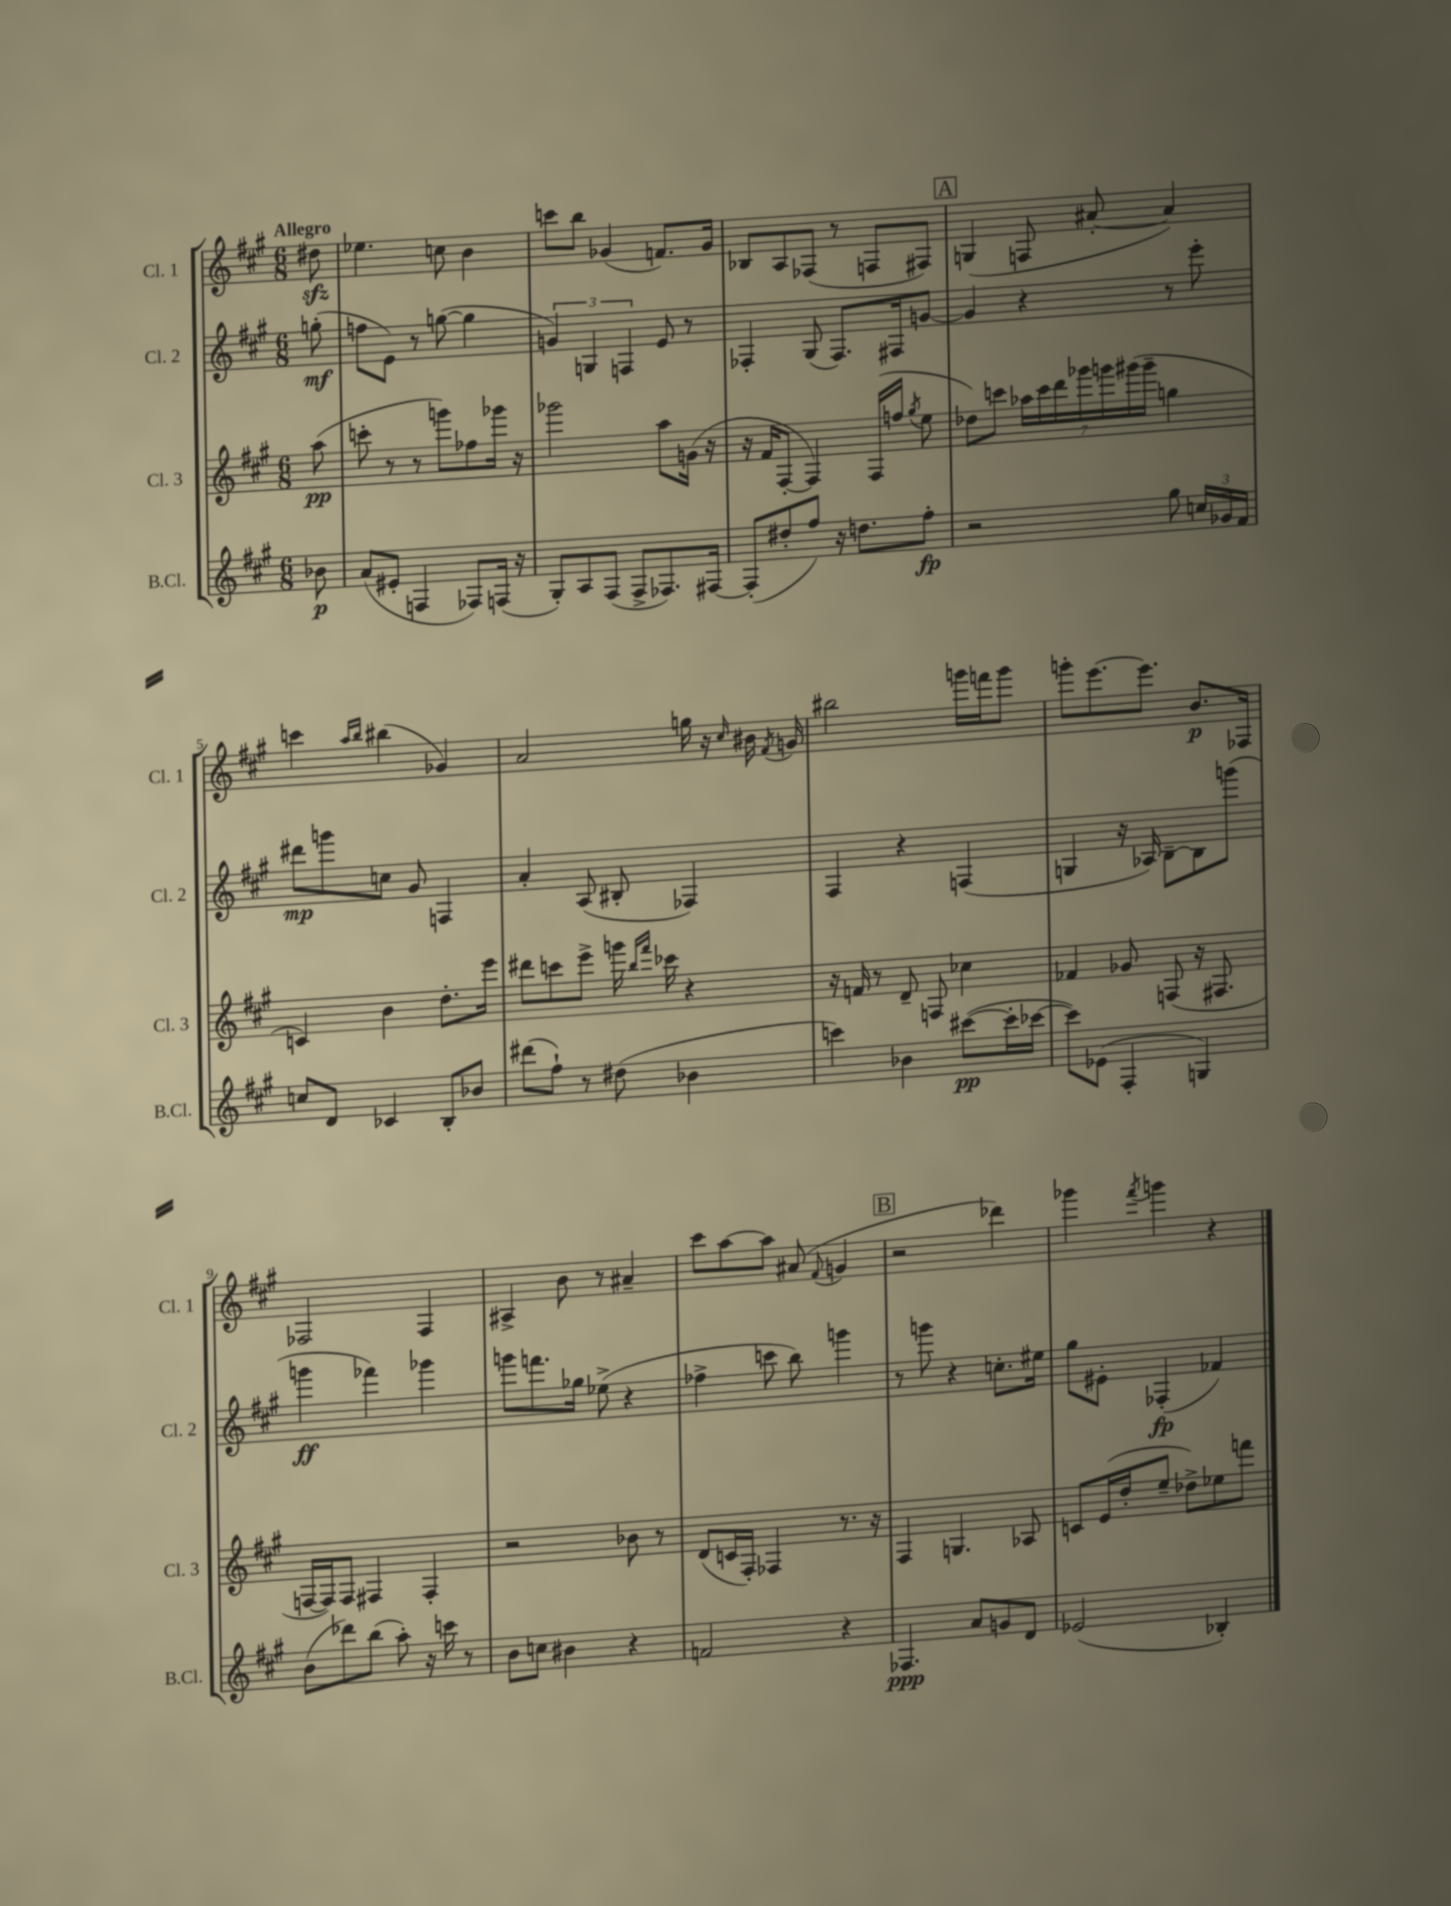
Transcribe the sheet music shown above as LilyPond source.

<<
\new StaffGroup <<
\new Staff = "s0" \with { instrumentName = "Cl. 1" shortInstrumentName = "Cl. 1" } {
    \clef treble \key a \major \numericTimeSignature \time 6/8 \partial 8 \tempo "Allegro"
    \autoBeamOff dis''8\sfz |
    ees''4. c''8 b'4 |
    c'''8[ b''8] ges'4( f'8.[) ges'16] |
    bes8[ a8 fes8]( r8 f8[ fis8]) |
    \mark \markup { \box "A" } g4( f8 ais'8~-. ais'4) |
    c'''4 \grace { a''16[ b''16] } bis''4( ges'4) |
    a'2 g''16 r16 \grace { cis''16 } bis'16 \acciaccatura { fis'8 } g'16 |
    bis''2 g'''16[ f'''16 g'''8] |
    g'''8[-. e'''8.~ e'''8.] b'8.[\p fes16] |
    fes2 fes4 |
    ais4-> b'8 r8 ais'4-- |
    cis'''8[ a''8~ a''8] ais'8( \appoggiatura { fis'8 } g'4 |
    \mark \markup { \box "B" } r2 des'''4) |
    ges'''4 \acciaccatura { fis'''8 } g'''4 r4 \bar "|." |
}
\new Staff = "s1" \with { instrumentName = "Cl. 2" shortInstrumentName = "Cl. 2" } {
    \clef treble \key a \major \numericTimeSignature \time 6/8 \partial 8
    \autoBeamOff g''8-.\mf( |
    f''8[ e'8]) r8 g''8~( g''4 |
    \tuplet 3/2 { g'4) g4 f4 } e'8 r8 |
    fes4-. gis8( fes8.[) fis16 g'8]~ |
    \mark \markup { \box "A" } g'4 r4 r8 e'''8-. |
    dis'''8[\mp g'''8 c''8] gis'8 f4 |
    a'4-. a8( bis8-. fes4) |
    fis4 r4 f4( |
    g4 r16 aes16) b8[~-- b8 g'''8]( |
    g'''4\ff fes'''4) ges'''4 |
    g'''8[ f'''8. ges''16] ees''8->( r4 |
    fes''4-> c'''8 b''8) g'''4 |
    \mark \markup { \box "B" } r8 g'''8 r4 c''8.[-. eis''16] |
    gis''8[ eis'8]-. fes4-.\fp( fes'4) \bar "|." |
}
\new Staff = "s2" \with { instrumentName = "Cl. 3" shortInstrumentName = "Cl. 3" } {
    \clef treble \key a \major \numericTimeSignature \time 6/8 \partial 8
    \autoBeamOff a''8\pp( |
    c'''8-. r8 r8 g'''8[) fes''8 ges'''16] r16 |
    ges'''2 a''8[ g'16]( r16 |
    r16 fis'16[ fis8]~-. fis4) fis16[( f''16] \acciaccatura { gis''8 } e''8 |
    \mark \markup { \box "A" } des''8[) c'''8] \tuplet 7/4 { aes''16[ c'''16 d'''16 ges'''16 g'''16 gis'''16( gis'''16]-- } g''4 |
    c'4) b'4 d''8.[-. e'''16] |
    dis'''8[ c'''8 e'''8]-> g'''16 \grace { b''16[ fis'''16] } ces'''16 r4 |
    r16 f'16 r8 d'8-- f8 ces''4 |
    fes'4 ges'8 f8( r16 fis8. |
    f16[~ f16) f8] fis4 fis4-. |
    r2 bes'8 r8 |
    d'8[( c'16 fis16]-.) fes4 r8. r16 |
    \mark \markup { \box "B" } fis4 g4. aes8 |
    c'8[ e'16( d''16-. e''8]-- des''8[->) ees''8 f'''8] \bar "|." |
}
\new Staff = "s3" \with { instrumentName = "B.Cl." shortInstrumentName = "B.Cl." } {
    \clef treble \key a \major \numericTimeSignature \time 6/8 \partial 8
    \autoBeamOff bes'8\p |
    a'8[( eis'8]-. f4 fes8[) f16]( r16 |
    gis8[-.) a8 fis8]( fis8[-> fes8.) fis16]~ |
    fis8[-.( dis''8-. fis''8]) r16 d''8.[ fis''8]-.\fp |
    \mark \markup { \box "A" } r2 gis''8 \tuplet 3/2 { c''16[ ges'16 fis'16] } |
    c''8[ d'8] ces'4 b8[-. bes'8] |
    dis'''8[( fis''8]-!) r8 dis''8( bes'4 |
    c'''4) bes'4 cis'''8[~\pp( cis'''16-. ces'''16]~ |
    ces'''8[) ees'8]( fis4-. g4) |
    b'8[( des'''8) b''8]( a''8-.) r16 c'''16 r8 |
    b'8[ c''8] bis'4 r4 |
    f'2 r4 |
    \mark \markup { \box "B" } fes4.\ppp a'8[ g'8 d'8] |
    ees'2( bes4-.) \bar "|." |
}
>>
>>
